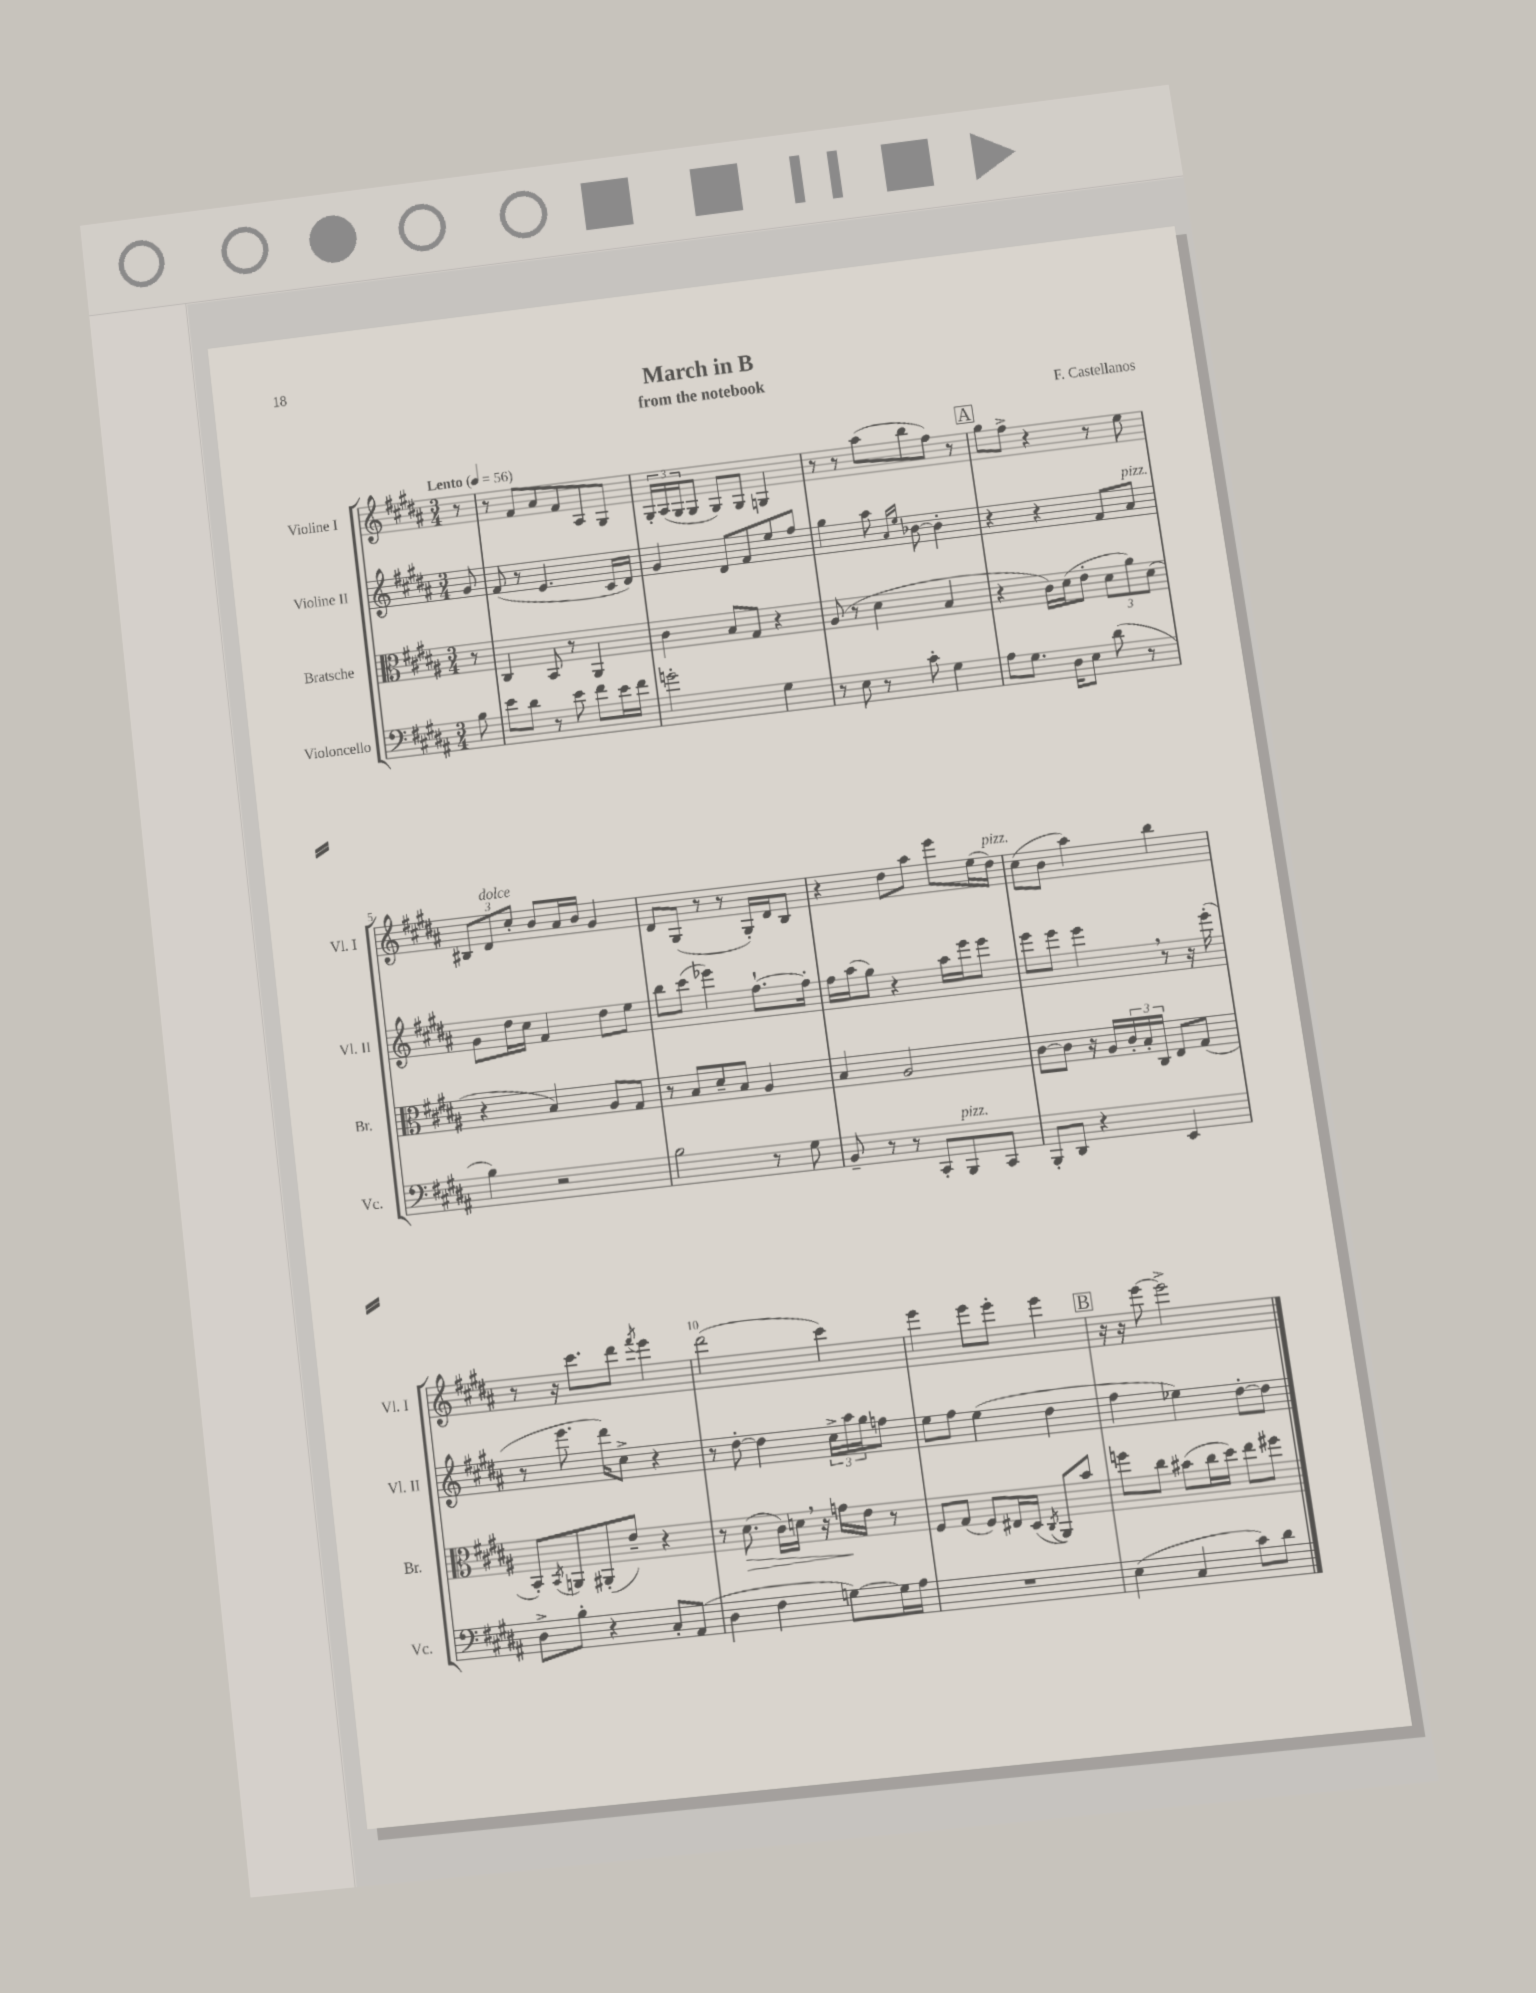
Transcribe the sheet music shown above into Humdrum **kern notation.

**kern	**kern	**kern	**kern
*staff4	*staff3	*staff2	*staff1
*clefF4	*clefC3	*clefG2	*clefG2
*k[f#c#g#d#a#]	*k[f#c#g#d#a#]	*k[f#c#g#d#a#]	*k[f#c#g#d#a#]
*M3/4	*M3/4	*M3/4	*M3/4
*MM56	*MM56	*MM56	*MM56
8B\	8r	8g#/	8r
=	=	=	=
8e\L	4C#/	(8f#/	8r
8d#\J	.	8r	8f#/L
8r	8BB/	4.e/	8a#/
8e\	8r	.	8f#/
8f#\L	4AA#/	.	8A#/
16e\L	.	16c#/LL	8G#/J
16f#\JJ	.	16d#/JJ)	.
=	=	=	=
2g'\	4c#\	4g#/	24G#'/LL
.	.	.	(24A#/
.	.	.	24G#/J
.	.	.	8G#/J
.	8B/L	8d#/L	8G#/L)
.	8G#/J	8f#/	8G#/J
4G#\	4r	8ee/	4G/
.	.	8ff#/J	.
=	=	=	=
8r	(8A#/	4gg#\	8r
8E\	8r	.	8r
8r	4d#\	8aa#\	(8aa#\L
.	.	16qqa#/LL	.
.	.	16qqee/JJ	.
8c#'\	.	[8b-\	8bb\
4G#\	4B/	4b-'\]	8ff#\J)
.	.	.	8r
=	=	=	=
8A#\L	4r	4r	8gg#\L
8.G#\J	.	.	8ff#^\J
.	16c#\LL)	4r	4r
16D#\LK	(16d#\J	.	.
8E\J	8e'\J	.	.
(8d#\	12d#\L	8f#/L	8r
.	12a#\)	.	.
8r	.	8a#/J	8ee\
.	(12d#\J	.	.
=	=	=	=
4B\)	4r	8g#\L	12B#/L
.	.	.	12d#/
.	.	16dd#\L	.
.	.	.	12cc#'/J
.	.	16cc#\JJ	.
2r	4B/)	4f#/	8b/L
.	.	.	16a#/L
.	.	.	16b/JJ
.	8A#/L	8dd#\L	4g#/
.	8G#/J	8ee\J	.
=	=	=	=
2B\	8r	8bb\L	8d#/L
.	8B/L	(8ccc#\J	(8G#/J
.	8d#~/	4eee-\)	8r
.	8B/J	.	8r
8r	4A#/	[8.ff#`\L	16G#'/LL)
.	.	.	16d#/J
8G#\	.	.	8B/J
.	.	16ff#'\]Jk	.
=	=	=	=
8BB~/	4B/	16ff#\LL	4r
.	.	(16aa#\J	.
8r	.	8gg#\J)	.
8r	2A#/	4r	8dd#\L
8CC#'/L	.	.	8aa#\J
8BBB/	.	16aa#\LL	8eee\L
.	.	16eee\J	.
8CC#/J	.	8eee\J	(16ee\L
.	.	.	16dd#\JJ)
=	=	=	=
8BBB'/L	[8c#\L	8eee\L	(8cc#\L
8DD#/J	8c#\]J	8eee\J	8b\J
4r	16r	4eee\	4aa#\)
.	16A#/LL	.	.
.	24c#'/	.	.
.	24B'/	.	.
.	24C#/JJ	.	.
4EE/	8E/L	8r	4bb\
.	(8G#/J	16r	.
.	.	(16eee'\	.
=	=	=	=
8D#^\L	8BB'/L)	8r	8r
.	8qBB/	.	.
8B'\J	8AA/	8.eee\	16r
.	.	.	8.ccc#\L
4r	(8AA#'/	.	.
.	.	16ddd#\LK)	.
.	8e~/J)	8cc#^\J	8ddd#\J
.	.	.	8qfff#/
8C#'/L	4r	4r	4eee\
(8AA#/J	.	.	.
=	=	=	=
4D#\	8r	8r	(2ddd#\
.	(8.d#\	[8dd#'\	.
4F#\	.	4dd#\]	.
.	16c#\LL)	.	.
.	16d\JJ	.	.
.	16r	.	.
[8G\L)	16g\LL	24cc#^\LL	4ccc#\)
.	.	24aa#\	.
.	16e\JJ	.	.
.	.	24gg#\J	.
16G\]L	8r	8ff\J	.
16A#\JJ	.	.	.
=	=	=	=
2.r	8F#/L	8ee\L	4eee\
.	(8G#/J	8ff#\J	.
.	8F#/L)	(4ee\	8eee\L
.	16E#/L	.	8eee'\J
.	(16D#/JJ	.	.
.	8qC#/	.	.
.	8AA#/L)	4dd#\	4eee\
.	8b/J	.	.
=	=	=	=
(4E\	8ff\L	4ff#\	16r
.	.	.	16r
.	8cc#\J	.	[8eee\
4C#/	(8b#\L	4ee-\)	2eee^\]
.	16cc#\L	.	.
.	16dd#\JJ)	.	.
8c#\L)	8ee\L	[8dd#'\L	.
8d#\J	8ff#\J	8dd#\]J	.
==	==	==	==
*-	*-	*-	*-
